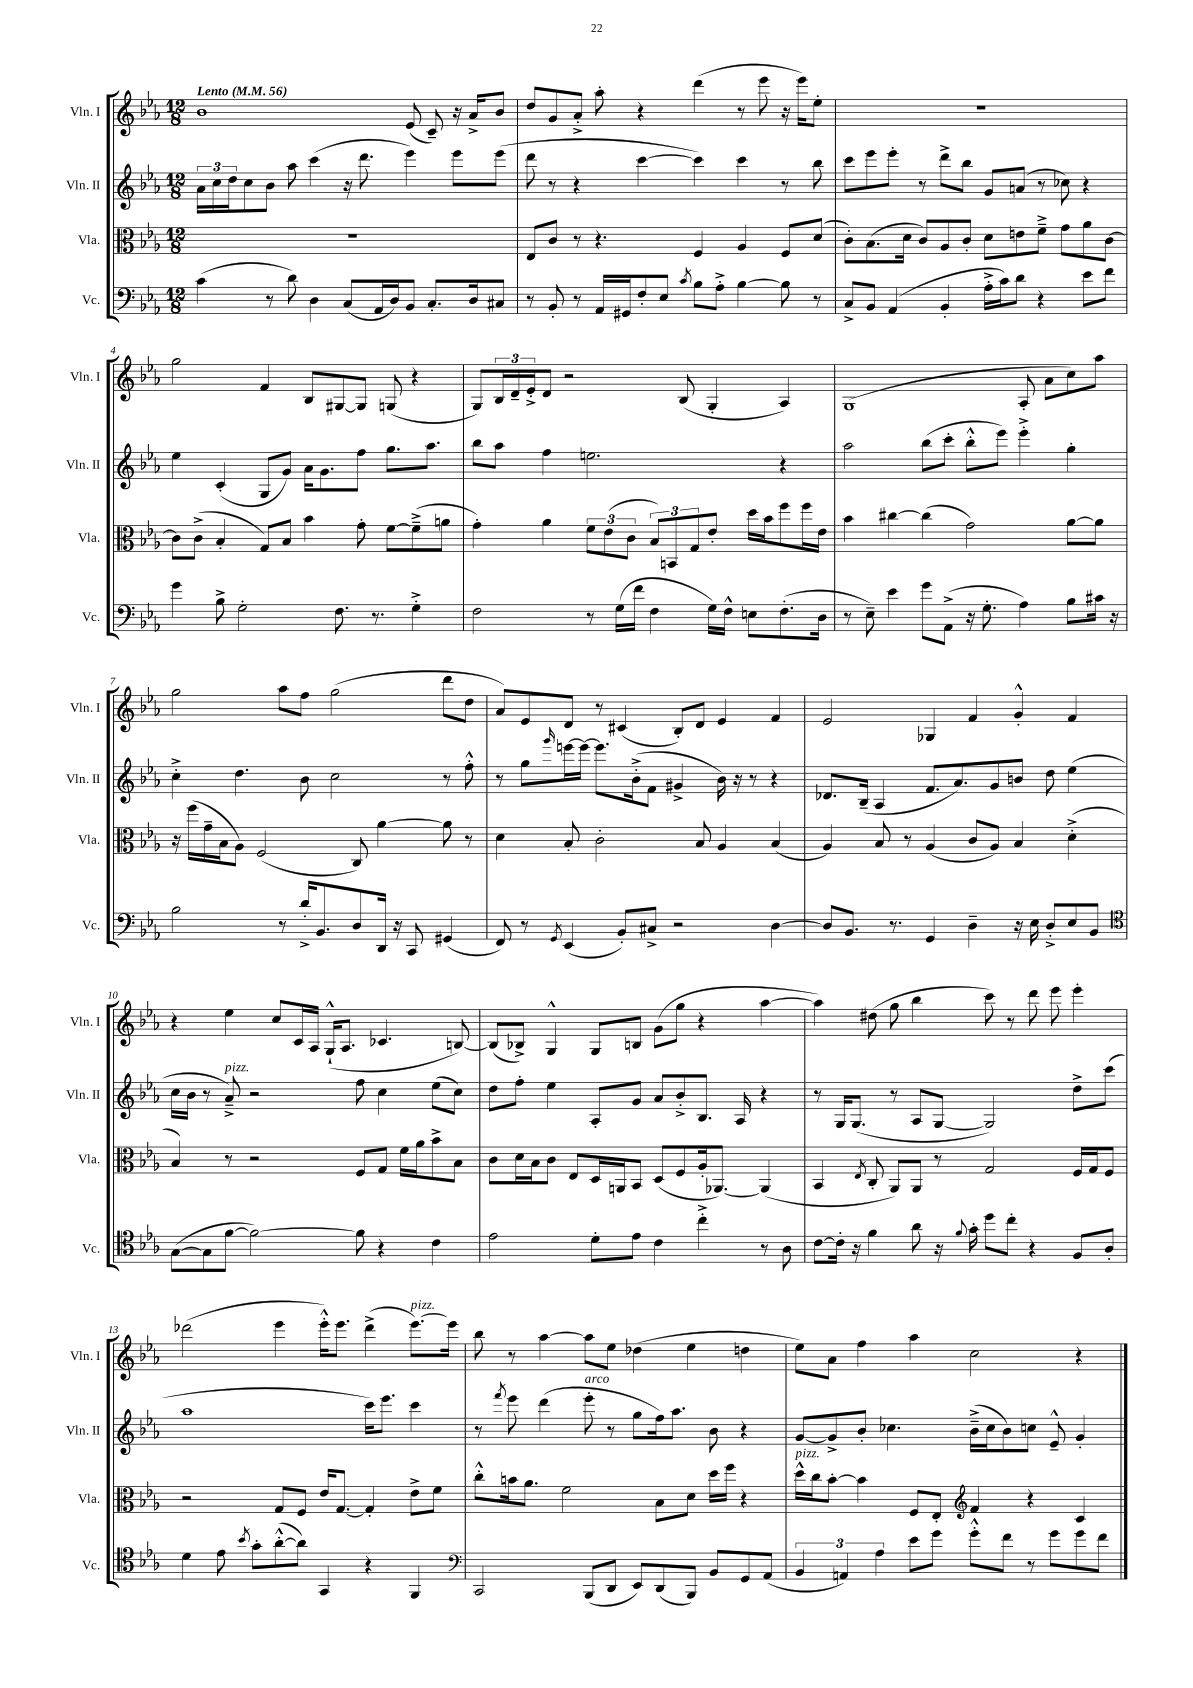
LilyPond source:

<<
\new StaffGroup <<
\new Staff = "s0" \with { instrumentName = "Vln. I" shortInstrumentName = "Vln. I" } {
    \clef treble \key ees \major \numericTimeSignature \time 12/8 \tempo "Lento" 4 = 56
    bes'1 ees'8( c'8--) r16 aes'16-> bes'8 |
    d''8 g'8 aes'8-.-> aes''8-. r4 d'''4( r8 ees'''8 r16 ees'''16) ees''8-. |
    R1. |
    g''2 f'4 bes8 gis8~ gis8 g8( r4 |
    g8) \tuplet 3/2 { bes16 d'16-- ees'16-.-> } d'8 r2 bes8( g4-. aes4) |
    g1( aes8-. aes'8 c''8) aes''8 |
    g''2 aes''8 f''8 g''2( d'''8 d''8 |
    aes'8) ees'8 d'8 r8 cis'4( bes8-.) d'8 ees'4 f'4 |
    ees'2 ges4 f'4 g'4-.-^ f'4 |
    r4 ees''4 c''8 c'16 aes16 g16-!-^( aes8. ces'4. b8~) |
    b8( bes8->) g4-^ g8 b8 g'8( g''8 r4 aes''4~ |
    aes''4) dis''8( g''8 bes''4 c'''8) r8 d'''8 ees'''8 ees'''4-. |
    des'''2( ees'''4 ees'''16-.-^) ees'''8. des'''4->( ees'''8.~^\markup { \italic "pizz." }) ees'''16 |
    bes''8 r8 aes''4~ aes''8 ees''8 des''4( ees''4 d''4 |
    ees''8) aes'8 f''4 aes''4 c''2 r4 \bar "|." |
}
\new Staff = "s1" \with { instrumentName = "Vln. II" shortInstrumentName = "Vln. II" } {
    \clef treble \key ees \major \numericTimeSignature \time 12/8
    \tuplet 3/2 { aes'16 c''16 d''16 } c''8 bes'8 aes''8 c'''4( r16 d'''8. ees'''4) ees'''8 ees'''8( |
    d'''8 r8 r4 c'''4~ c'''4) c'''4 r8 bes''8 |
    c'''8 ees'''8 ees'''8-. r8 d'''8-> bes''8 g'8 a'8( r8 ces''8) r4 |
    ees''4 c'4-.( g8 g'8) aes'16 g'8. f''8 g''8. aes''8. |
    bes''8 aes''8 f''4 e''2. r4 |
    aes''2 bes''8( c'''8-. bes''8-.-^ ees'''8) ees'''4-.-> g''4-. |
    c''4-.-> d''4. bes'8 c''2 r8 f''8-.-^ |
    r8 g''8 \grace { g'''16 } e'''16~ e'''16~ e'''8. bes'16-.->( f'8 gis'4-> bes'16) r16 r8 r4 |
    des'8. bes16--( aes4 f'8. aes'8.) g'8 b'8 d''8 ees''4( |
    c''16 bes'16 r8 aes'8--->^\markup { \italic "pizz." }) r2 f''8 c''4 ees''8( c''8) |
    d''8 f''8-. ees''4 aes8-. g'8 aes'8 bes'8-.-> bes8. aes16 r4 |
    r8 g16 g8.( r8 aes8 g8~ g2) d''8-> c'''8( |
    aes''1 c'''16) ees'''8. c'''4 |
    r8 \acciaccatura { f'''8 } ees'''8 d'''4( ees'''8-.^\markup { \italic "arco" } r8 g''8 f''16) aes''8. bes'8 r4 |
    g'8~ g'8-> bes'8-. ces''4. bes'16--->( ces''16 bes'8) c''8 ees'8---^ g'4-. \bar "|." |
}
\new Staff = "s2" \with { instrumentName = "Vla." shortInstrumentName = "Vla." } {
    \clef alto \key ees \major \numericTimeSignature \time 12/8
    R1. |
    ees8 c'8 r8 r4. f4 aes4 f8 d'8( |
    c'8-.) bes8.( d'16 c'8) aes8 c'8-. d'8 e'8 f'8---> g'8 aes'8 c'8~ |
    c'8 c'8->( bes4-. g8) bes8 bes'4 g'8-. f'8~ f'8--->( a'8 |
    g'4-.) aes'4 \tuplet 3/2 { f'8 ees'8( c'8 } \tuplet 3/2 { bes8) b,8 g8 } ees'8-. d''16 bes'16 f''8 f''16 ees'16 |
    bes'4 cis''4~ cis''4( g'2) aes'8~ aes'8 |
    r16 f''16( g'16-- bes16 aes8) f2( c8) aes'4~ aes'8 r8 |
    d'4 bes8-. c'2-. bes8 aes4 bes4( |
    aes4) bes8 r8 aes4( c'8 aes8) bes4 d'4-.->( |
    bes4) r8 r2 f8 g8 f'16 aes'16 bes'8-> bes8 |
    c'8 d'16 bes16 c'8 ees8 d16 a,16 bes,8 d8( f8 aes16-. aes,8.~) aes,4( |
    bes,4 \acciaccatura { ees8 } c8-. aes,8) aes,8 r8 g2 f16 g16 f8 |
    r2 g8 f8 ees'16 g8.~ g4-. ees'8-> f'8 |
    c''8-.-^ b'16 aes'8. f'2 bes8 d'8 d''16 f''16 r4 |
    d''16-^^\markup { \italic "pizz." } c''16 bes'8~-. bes'4 f8 ees8-. \clef treble f'4 r4 c'4 \bar "|." |
}
\new Staff = "s3" \with { instrumentName = "Vc." shortInstrumentName = "Vc." } {
    \clef bass \key ees \major \numericTimeSignature \time 12/8
    c'4( r8 d'8) d4 c8( aes,16 d16) bes,8 c8.-. d16 cis8 |
    r8 bes,8-. r8 aes,16 gis,16 f8-. ees8 \acciaccatura { c'8 } bes8 aes8-.-> bes4~ bes8 r8 |
    c8-> bes,8 aes,4( bes,4-. aes16-.-> c'16) d'8 r4 ees'8 f'8 |
    g'4 bes8-> g2-. f8. r8. g4-.-> |
    f2 r8 g16( f'16 f4 g16) f16-^ e8 f8.-.( d16 |
    r8 ees8--) ees'4 g'8 aes,8->( r16 g8.-. aes4) bes8 cis'16 r16 |
    bes2 r8 d'16-.-> bes,8. d8 d,16 r16 c,8 gis,4( |
    f,8) r8 \acciaccatura { g,8 } ees,4( bes,8-.) cis8-> r2 d4~ |
    d8 bes,8. r8. g,4 d4-- r16 ees16 d8-.-> ees8 bes,8 |
    \clef tenor g8~( g8 f'8~ f'2~) f'8 r4 c'4 |
    ees'2 d'8-. ees'8 c'4 c''4-.-> r8 aes8 |
    c'8~ c'16-. r16 f'4 aes'8 r16 \appoggiatura { f'8 } g'16-. d''8 c''8-. r4 f8 aes8-. |
    d'4 ees'8 \acciaccatura { bes'8 } g'8-. aes'8~-.-^( aes'8) g,4 r4 f,4 |
    \clef bass c,2 bes,,8( d,8 ees,8) d,8( bes,,8) bes,8 g,8 aes,8( |
    \tuplet 3/2 { bes,4 a,4) aes4 } ees'8 g'8 g'8-.-^ f'8 r8 g'8 g'8 f'8 \bar "|." |
}
>>
>>
